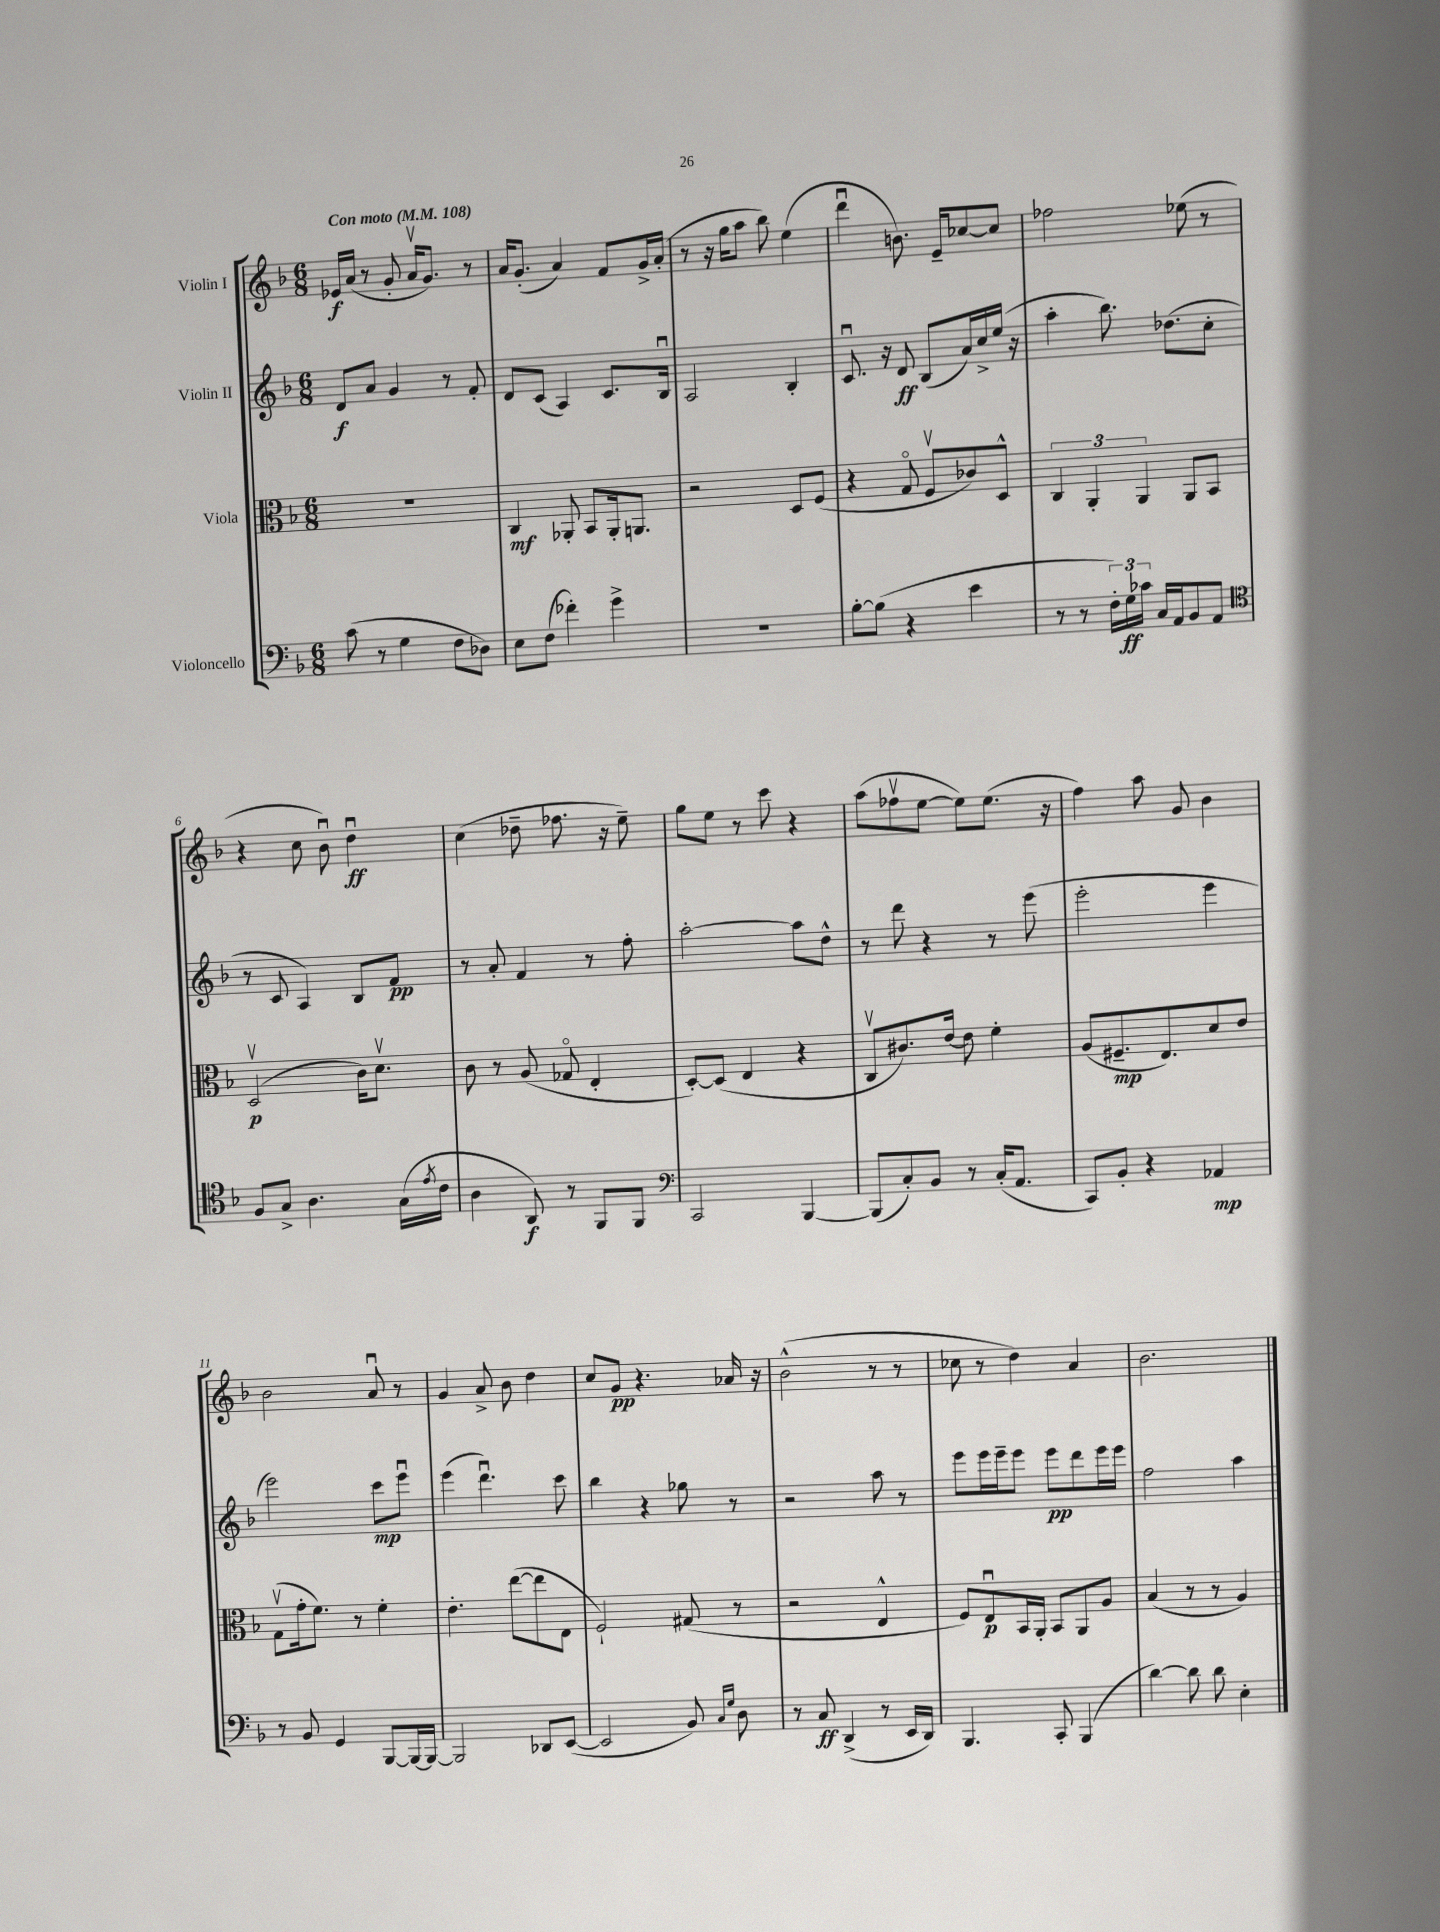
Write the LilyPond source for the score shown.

<<
\new StaffGroup <<
\new Staff = "s0" \with { instrumentName = "Violin I" } {
    \clef treble \key f \major \numericTimeSignature \time 6/8 \tempo "Con moto" 4 = 108
    ees'16\f a'16( r8 g'8-. a'16\upbow g'8.) r8 |
    a'16 g'8.-.( a'4) f'8 g'16-> a'16-.( |
    r8 r16 g''16 a''8 bes''8) e''4( |
    d'''4\downbow b'8.) e'16-- ces''8~ ces''8 |
    fes''2 ees''8( r8 |
    r4 c''8 bes'8\downbow) d''4\downbow\ff |
    c''4( des''8-- fes''8. r16 e''8--) |
    g''8 e''8 r8 c'''8 r4 |
    a''8( fes''8\upbow e''8~ e''8) e''8.( r16 |
    f''4) a''8 g'8 bes'4 |
    bes'2 a'8\downbow r8 |
    g'4 a'8-> bes'8 d''4 |
    c''8 g'8\pp r4. aes'16 r16 |
    bes'2-^( r8 r8 |
    ces''8 r8 d''4) a'4 |
    bes'2. \bar "|." |
}
\new Staff = "s1" \with { instrumentName = "Violin II" } {
    \clef treble \key f \major \numericTimeSignature \time 6/8
    d'8\f a'8 g'4 r8 f'8-. |
    d'8 c'8( a4) c'8. bes16\downbow |
    a2 bes4-. |
    c'8.\downbow r16 d'8\ff bes8( a'16) c''16-> e''16( r16 |
    a''4-. bes''8.) des''8.( c''8-. |
    r8 c'8 a4) bes8 f'8\pp |
    r8 a'8-. f'4 r8 f''8-. |
    a''2~-. a''8 d''8-^ |
    r8 d'''8 r4 r8 e'''8( |
    e'''2-. e'''4 |
    e'''2) c'''8\mp e'''8\downbow |
    e'''4( d'''4.\downbow) c'''8 |
    bes''4 r4 ges''8 r8 |
    r2 a''8 r8 |
    e'''8 e'''16 e'''16-- e'''8 e'''8\pp d'''8 e'''16 e'''16 |
    f''2 a''4 \bar "|." |
}
\new Staff = "s2" \with { instrumentName = "Viola" } {
    \clef alto \key f \major \numericTimeSignature \time 6/8
    R2. |
    c4\mf aes,8-. bes,8 aes,16-. a,8. |
    r2 d8 f8( |
    r4 g8\flageolet f8\upbow ces'8) d8-^ |
    \tuplet 3/2 { c4 a,4-. a,4 } a,8 bes,8 |
    d2\upbow\p( c'16) d'8.\upbow |
    c'8 r8 a8( ges8\flageolet e4-. |
    d8~-.) d8( e4 r4 |
    c8\upbow cis'8.) e'16~ e'8 f'4-. |
    a8( fis8.--\mp e8.) d'8 e'8 |
    g8\upbow( g'16-. f'8.) r8 f'4-. |
    e'4.-. e''8~( e''8 e8 |
    f2-!) gis8( r8 |
    r2 e4-^ |
    f8) e8\downbow\p bes,16 a,16-. bes,8 a,8 a8 |
    bes4( r8 r8 a4) \bar "|." |
}
\new Staff = "s3" \with { instrumentName = "Violoncello" } {
    \clef bass \key f \major \numericTimeSignature \time 6/8
    c'8( r8 g4 f8 des8) |
    e8 f8( fes'4-.) g'4-> |
    R2. |
    bes8~-. bes8( r4 e'4 |
    r8 r8 \tuplet 3/2 { f16-.) g16\ff ces'16 } c16 a,16 bes,8 a,8 |
    \clef tenor f8 g8-> a4. g16( \acciaccatura { e'8 } c'16 |
    a4 a,8\f) r8 f,8 f,8 |
    \clef bass c,2 bes,,4~ |
    bes,,8( c8-.) bes,8 r8 c16-.( a,8. |
    c,8) bes,8-. r4 aes,4\mp |
    r8 bes,8 g,4 bes,,8~ bes,,16~ bes,,16~ |
    bes,,2 des,8 e,8~( |
    e,2 bes,8) \grace { c16 g16 } d8 |
    r8 c8\ff d,4->( r8 e,16 d,16) |
    bes,,4. c,8-. bes,,4( |
    d'4~) d'8 d'8 e4-. \bar "|." |
}
>>
>>
